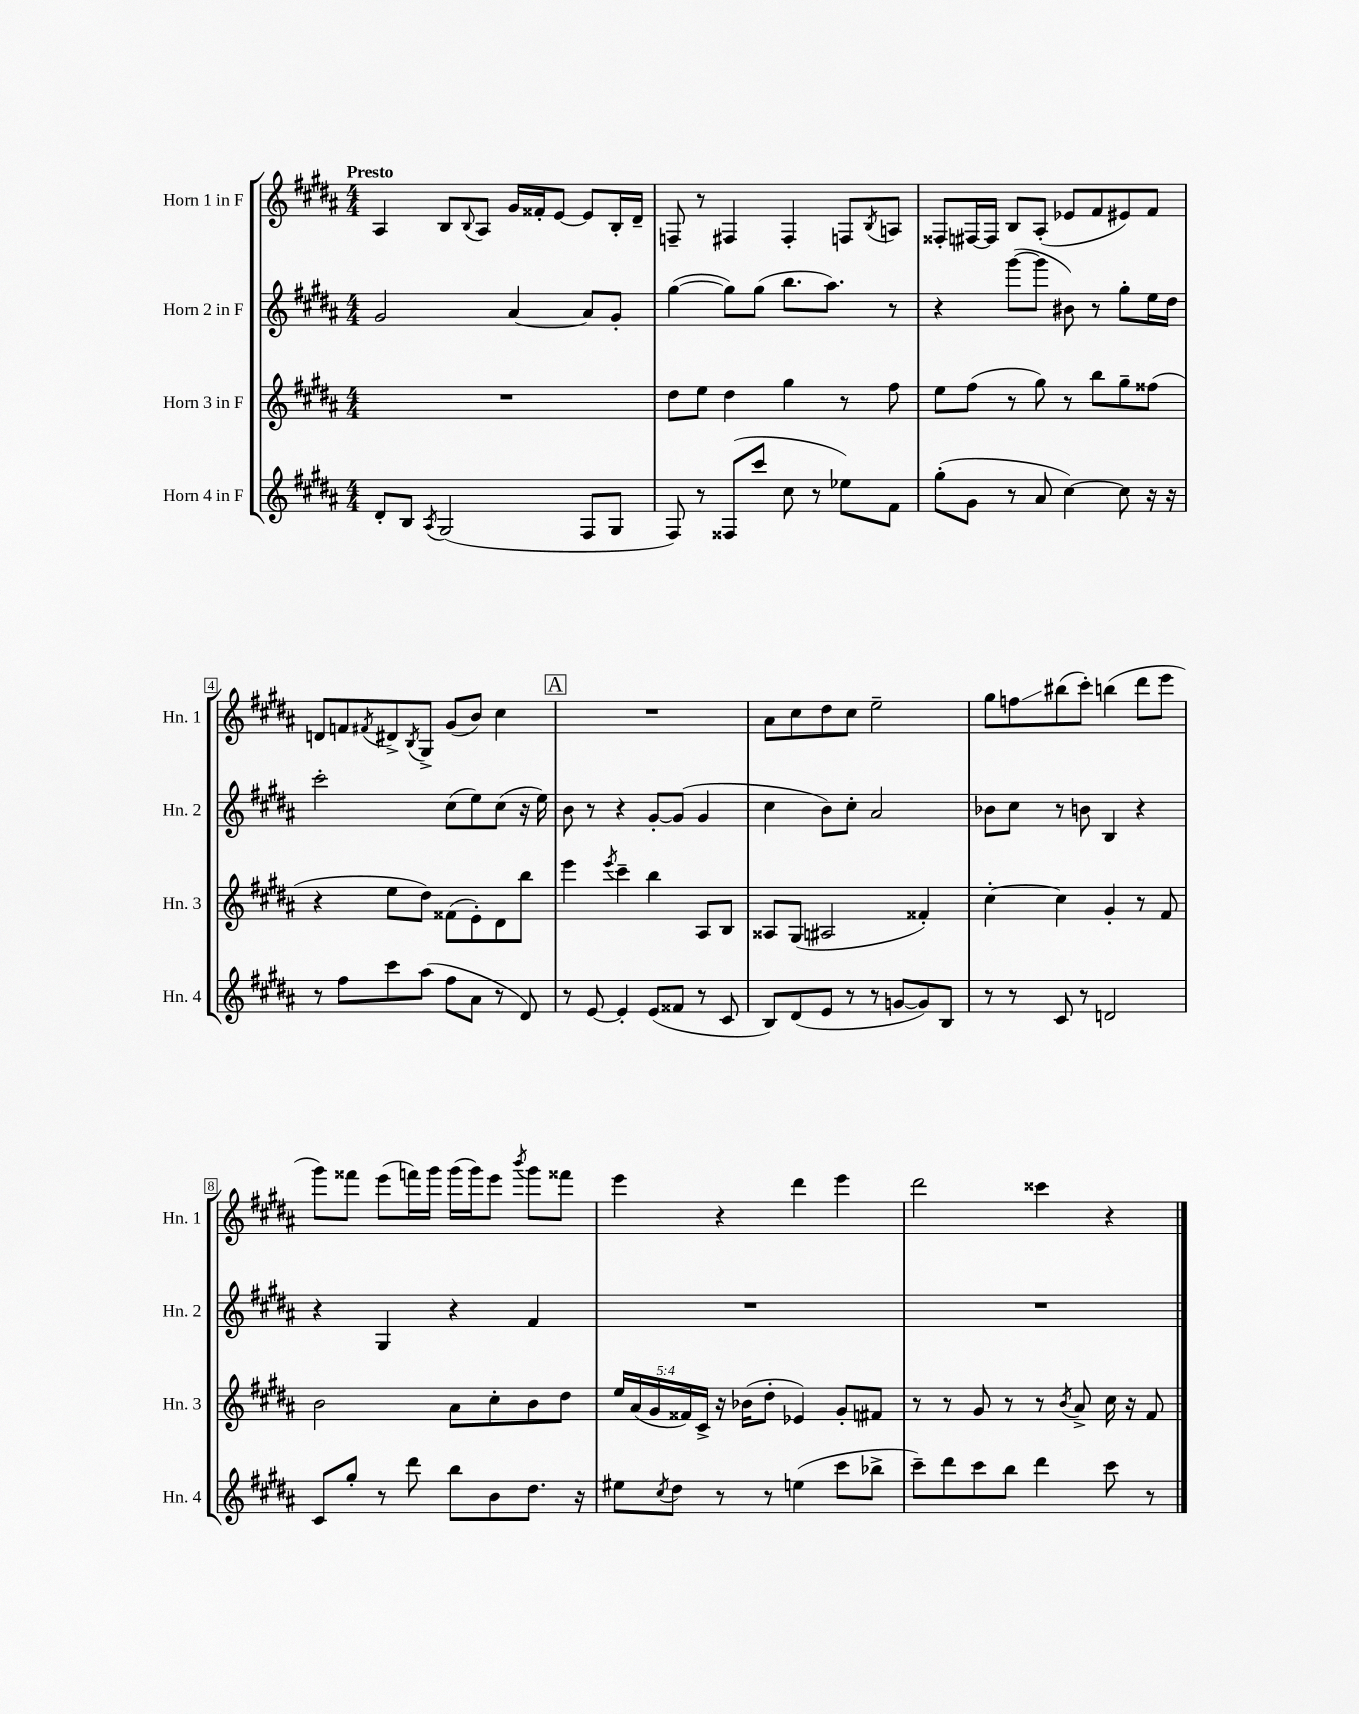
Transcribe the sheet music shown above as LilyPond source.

<<
\new StaffGroup <<
\new Staff = "s0" \with { instrumentName = "Horn 1 in F" shortInstrumentName = "Hn. 1" } {
    \clef treble \key b \major \numericTimeSignature \time 4/4 \tempo "Presto"
    ais4 b8 \appoggiatura { b8 } ais8 gis'16 fisis'16-. e'8~ e'8 b16-. dis'16-- |
    f8-- r8 fis4 fis4-. f8 \acciaccatura { b8 } a8 |
    fisis8-. fis16~ fis16 b8 ais8-.( ees'8 fis'8 eis'8) fis'8 |
    d'8 f'8 \acciaccatura { fis'8 } dis'8-> \acciaccatura { b8 } gis8-> gis'8( b'8) cis''4 |
    \mark \markup { \box "A" } R1 |
    ais'8 cis''8 dis''8 cis''8 e''2-- |
    gis''8 f''8\glissando bis''8( cis'''8-.) b''4( dis'''8 e'''8 |
    gis'''8) fisis'''8 e'''8( f'''16) gis'''16 gis'''16( gis'''16) e'''8 \acciaccatura { b'''8 } gis'''8 fisis'''8 |
    e'''4 r4 dis'''4 e'''4 |
    dis'''2 cisis'''4 r4 \bar "|." |
}
\new Staff = "s1" \with { instrumentName = "Horn 2 in F" shortInstrumentName = "Hn. 2" } {
    \clef treble \key b \major \numericTimeSignature \time 4/4
    gis'2 ais'4~ ais'8 gis'8-. |
    gis''4~( gis''8) gis''8( b''8. ais''8.) r8 |
    r4 gis'''8~( gis'''8 bis'8) r8 gis''8-. e''16 dis''16 |
    cis'''2-. cis''8( e''8) cis''8( r16 e''16) |
    \mark \markup { \box "A" } b'8 r8 r4 gis'8~-. gis'8( gis'4 |
    cis''4 b'8) cis''8-. ais'2 |
    bes'8 cis''8 r8 b'8 b4 r4 |
    r4 gis4 r4 fis'4 |
    R1 |
    R1 \bar "|." |
}
\new Staff = "s2" \with { instrumentName = "Horn 3 in F" shortInstrumentName = "Hn. 3" } {
    \clef treble \key b \major \numericTimeSignature \time 4/4 \override Staff.TupletNumber.text = #tuplet-number::calc-fraction-text
    R1 |
    dis''8 e''8 dis''4 gis''4 r8 fis''8 |
    e''8 fis''8( r8 gis''8) r8 b''8 gis''8-- fisis''8( |
    r4 e''8 dis''8) fisis'8( e'8-.) dis'8 b''8 |
    \mark \markup { \box "A" } e'''4 \acciaccatura { e'''8 } cis'''4-- b''4 ais8 b8 |
    aisis8 gis8( ais2 fisis'4-.) |
    cis''4~-. cis''4 gis'4-. r8 fis'8 |
    b'2 ais'8 cis''8-. b'8 dis''8 |
    \tuplet 5/4 { e''16 ais'16( gis'16 fisis'16) cis'16-> } r16 bes'16( dis''8-. ees'4) gis'8-. fis'8 |
    r8 r8 gis'8 r8 r8 \acciaccatura { b'8 } ais'8-> cis''16 r16 fis'8 \bar "|." |
}
\new Staff = "s3" \with { instrumentName = "Horn 4 in F" shortInstrumentName = "Hn. 4" } {
    \clef treble \key b \major \numericTimeSignature \time 4/4
    dis'8-. b8 \acciaccatura { ais8 } gis2( fis8 gis8 |
    fis8) r8 fisis8( cis'''8 cis''8 r8 ees''8) fis'8 |
    gis''8-.( gis'8 r8 ais'8 cis''4~) cis''8 r16 r16 |
    r8 fis''8 cis'''8 ais''8( fis''8 ais'8 r8 dis'8) |
    \mark \markup { \box "A" } r8 e'8~ e'4-. e'8( fisis'8 r8 cis'8 |
    b8) dis'8( e'8 r8 r8 g'8~ g'8) b8 |
    r8 r8 cis'8 r8 d'2 |
    cis'8 gis''8-. r8 dis'''8 b''8 b'8 dis''8. r16 |
    eis''8 \acciaccatura { cis''8 } dis''8 r8 r8 e''4( cis'''8 bes''8-> |
    cis'''8--) dis'''8 cis'''8 b''8 dis'''4 cis'''8 r8 \bar "|." |
}
>>
>>
\layout { \context { \Score \override BarNumber.stencil = #(make-stencil-boxer 0.1 0.3 ly:text-interface::print) } }
